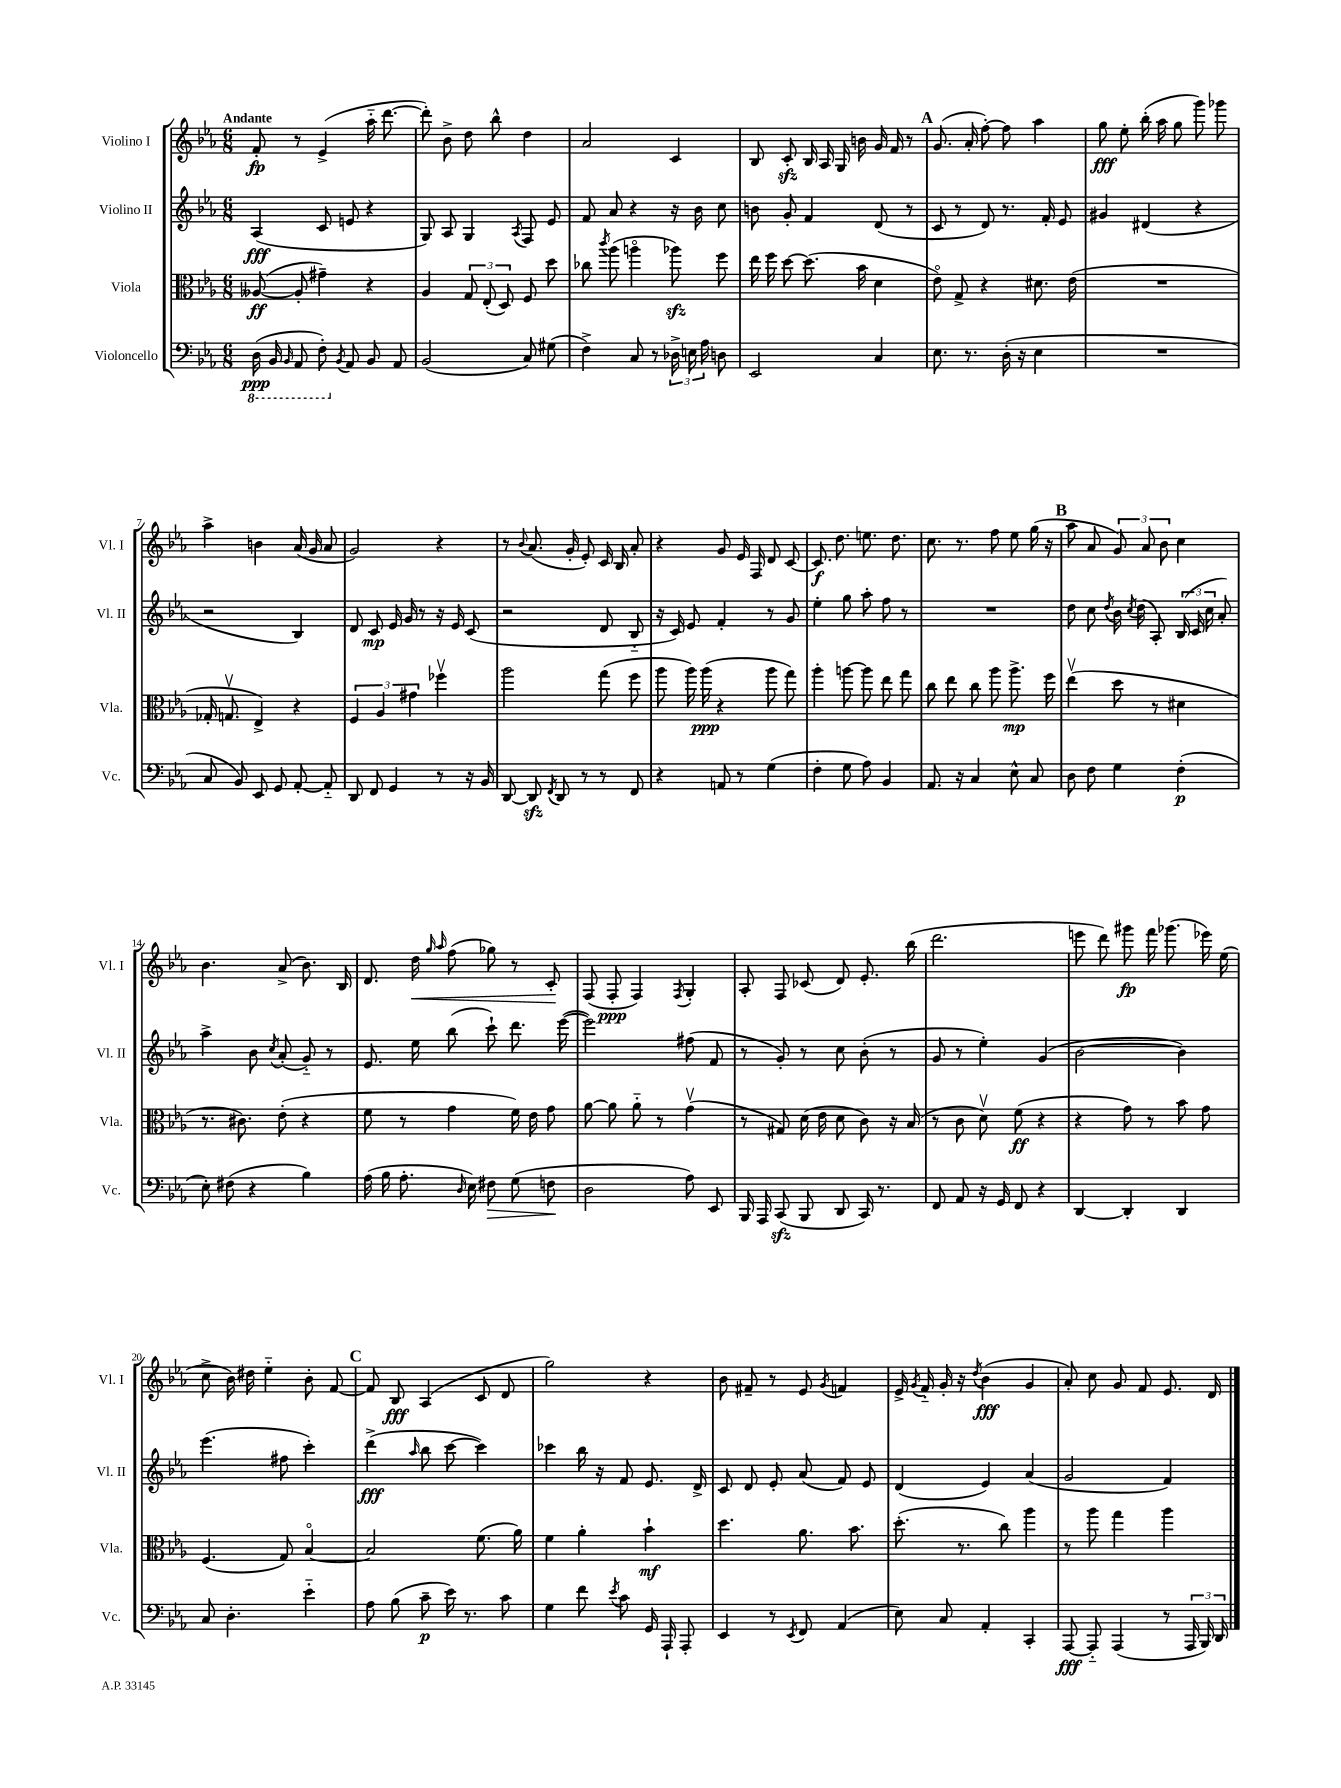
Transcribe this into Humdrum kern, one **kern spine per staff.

**kern	**dynam	**kern	**dynam	**kern	**dynam	**kern	**dynam
*part4	*part4	*part3	*part3	*part2	*part2	*part1	*part1
*staff4	*staff4	*staff3	*staff3	*staff2	*staff2	*staff1	*staff1
*I"Violoncello	*	*I"Viola	*	*I"Violino II	*	*I"Violino I	*
*I'Vc.	*	*I'Vla.	*	*I'Vl. II	*	*I'Vl. I	*
*clefF4	*	*clefC3	*	*clefG2	*	*clefG2	*
*k[b-e-a-]	*	*k[b-e-a-]	*	*k[b-e-a-]	*	*k[b-e-a-]	*
*M6/8	*	*M6/8	*	*M6/8	*	*M6/8	*
*8ba	*	*	*	*	*	*	*
=1	=1	=1	=1	=1	=1	=1	=1
!	!	!	!	!	!	!LO:TX:a:B:t=Andante	!
(16DD\	ppp	([8A--X/	ff	(4A-/	fff	8f'/	fp
16BBB-/	.	.	.	.	.	.	.
16qqBBB-/	.	.	.	.	.	.	.
8AAA-/	.	8A--'/]	.	.	.	8r	.
8FF'\)	.	4g#X~\)	.	8c/	.	(4e-^/	.
*X8ba	*	*	*	*	*	*	*
8qBB-/	.	.	.	.	.	.	.
8AA-/	.	.	.	8en/	.	.	.
8BB-/	.	4r	.	4r	.	16aa-\	.
.	.	.	.	.	.	[8.ddd\	.
8AA-/	.	.	.	.	.	.	.
=2	=2	=2	=2	=2	=2	=2	=2
(2BB-/	.	4A-/	.	8G/)	.	8ddd'\])	.
.	.	.	.	8A-/	.	8b-^\	.
.	.	12G/	.	4G/	.	8dd\	.
.	.	(12E-'/	.	.	.	.	.
.	.	.	.	.	.	8bb-^^\	.
.	.	12D/)	.	.	.	.	.
.	.	.	.	8qA-/	.	.	.
8C/)	.	8F/	.	8F/	.	4dd\	.
(8G#X\	.	8dd\	.	8e-/	.	.	.
=3	=3	=3	=3	=3	=3	=3	=3
4F^\)	.	8cc-X\	.	8f/	.	2a-/	.
.	.	8qccc/	.	.	.	.	.
.	.	(8aa-\	.	8a-/	.	.	.
8C/	.	4aan\	.	4r	.	.	.
8r	.	.	.	.	.	.	.
24D-X^\	.	8aa-Xzz\)	.	16r	.	4c/	.
24En\	.	.	.	.	.	.	.
.	.	.	.	16b-\	.	.	.
24A-\	.	.	.	.	.	.	.
8Dn\	.	8ff\	.	8cc\	.	.	.
=4	=4	=4	=4	=4	=4	=4	=4
2EE-/	.	16ee-\	.	8bn\	.	8B-/	.
.	.	16ff\	.	.	.	.	.
.	.	[8dd\	.	8g'/	.	8czz'/	.
.	.	(8.dd\]	.	4f/	.	16B-/	.
.	.	.	.	.	.	16A-/	.
.	.	.	.	.	.	16G/	.
.	.	16b-\	.	.	.	16bn\	.
4C/	.	4d\	.	(8d/	.	16g/	.
.	.	.	.	.	.	16f/	.
.	.	.	.	8r	.	8r	.
!!LO:REH:place=s1:t=A
=5	=5	=5	=5	=5	=5	=5	=5
8.E-\	.	8e-\)	.	8c/	.	(8.g/	.
.	.	8G^/	.	8r	.	.	.
8.r	.	.	.	.	.	16a-'/	.
.	.	4r	.	8d/)	.	[8ff'\)	.
(16D'\	.	.	.	8.r	.	8ff\]	.
16r	.	.	.	.	.	.	.
4E-\	.	8.d#X\	.	.	.	4aa-\	.
.	.	.	.	16f'/	.	.	.
.	.	.	.	8e-/	.	.	.
.	.	(16e-\	.	.	.	.	.
=6	=6	=6	=6	=6	=6	=6	=6
2.r	.	2.r	.	4g#X/	.	8gg\	fff
.	.	.	.	.	.	8ee-'\	.
.	.	.	.	(4d#X/	.	(16bb-'\	.
.	.	.	.	.	.	16aa-\	.
.	.	.	.	.	.	8gg\	.
.	.	.	.	4r	.	8ggg\)	.
.	.	.	.	.	.	8ggg-X\	.
!!LO:LB:g=z
=7	=7	=7	=7	=7	=7	=7	=7
8C/	.	16G-X'/	.	2r	.	4aa-^\	.
.	.	8.Gnv/	.	.	.	.	.
8BB-/)	.	.	.	.	.	.	.
8EE-/	.	4E-^/)	.	.	.	4bn\	.
8GG/	.	.	.	.	.	.	.
[8AA-'/	.	4r	.	4B-/)	.	(16a-/	.
.	.	.	.	.	.	16g/	.
8AA-/]	.	.	.	.	.	8a-/	.
=8	=8	=8	=8	=8	=8	=8	=8
8DD/	.	6F/	.	8d/	.	2g/)	.
8FF/	.	.	.	8c/	mp	.	.
.	.	6A-/	.	.	.	.	.
4GG/	.	.	.	16e-/	.	.	.
.	.	.	.	16g/	.	.	.
.	.	6g#X\	.	.	.	.	.
.	.	.	.	8r	.	.	.
8r	.	4ff-Xv\	.	16r	.	4r	.
.	.	.	.	16e-/	.	.	.
16r	.	.	.	(8c/	.	.	.
16BB-/	.	.	.	.	.	.	.
=9	=9	=9	=9	=9	=9	=9	=9
[8DD/	.	2aa-\	.	2r	.	8r	.
.	.	.	.	.	.	8qqb-/	.
8DDzz/]	.	.	.	.	.	(8.a-/	.
8qFF/	.	.	.	.	.	.	.
8DD/	.	.	.	.	.	.	.
.	.	.	.	.	.	16g'/	.
8r	.	.	.	.	.	8e-'/)	.
8r	.	(8gg\	.	8d/	.	16c/	.
.	.	.	.	.	.	16B-/	.
8FF/	.	8ff\	.	8B-/	.	8a-'/	.
=10	=10	=10	=10	=10	=10	=10	=10
4r	.	8aa-\	.	16r	.	4r	.
.	.	.	.	16c/)	.	.	.
.	.	16aa-\)	.	8e-/	.	.	.
.	.	(16aa-\	ppp	.	.	.	.
8AAn/	.	4r	.	4f'/	.	8g/	.
8r	.	.	.	.	.	16e-/	.
.	.	.	.	.	.	16F/	.
(4G\	.	8aa-\	.	8r	.	8d/	.
.	.	8gg\)	.	8g/	.	[8c/	.
=11	=11	=11	=11	=11	=11	=11	=11
4F'\	.	4aa-'\	.	4ee-'\	.	8.c/]	f
.	.	.	.	.	.	8.dd\	.
8G\	.	[8aan\	.	8gg\	.	.	.
8A-\)	.	8aa\]	.	8aa-'\	.	8.een\	.
4BB-/	.	8ee-\	.	8ff\	.	.	.
.	.	.	.	.	.	8.dd\	.
.	.	8gg\	.	8r	.	.	.
=12	=12	=12	=12	=12	=12	=12	=12
8.AA-/	.	8cc\	.	2.r	.	8.cc\	.
.	.	8ee-\	.	.	.	.	.
16r	.	.	.	.	.	8.r	.
4C/	.	8cc\	.	.	.	.	.
.	.	8aa-\	.	.	.	8ff\	.
8E-^^\	.	8.aa-^\	mp	.	.	8ee-\	.
8C/	.	.	.	.	.	(16gg\	.
.	.	16ff\	.	.	.	16r	.
!!LO:REH:place=s1:t=B
=13	=13	=13	=13	=13	=13	=13	=13
8D\	.	(4ee-v\	.	8dd\	.	8aa-\	.
8F\	.	.	.	8cc\	.	8a-/	.
.	.	.	.	8qdd/	.	.	.
4G\	.	8dd\	.	16b-\	.	12g/)	.
.	.	.	.	8qcc/	.	.	.
.	.	.	.	(16dd\	.	.	.
.	.	.	.	.	.	12a-/	.
.	.	8r	.	8A-'/)	.	.	.
.	.	.	.	.	.	12b-\	.
(4F'\	p	4d#X\	.	(24B-/	.	4cc\	.
.	.	.	.	24c/	.	.	.
.	.	.	.	24cc\	.	.	.
.	.	.	.	8a-'/)	.	.	.
!!LO:LB:g=z
=14	=14	=14	=14	=14	=14	=14	=14
8E-'\)	.	8.r	.	4aa-^\	.	4.b-\	.
(8F#X\	.	.	.	.	.	.	.
.	.	8.c#X\)	.	.	.	.	.
4r	.	.	.	8b-\	.	.	.
.	.	.	.	8qcc/	.	.	.
.	.	(8e-'\	.	(8a-'/	.	(8a-^/	.
4B-\)	.	4r	.	8g/)	.	8.b-\)	.
.	.	.	.	8r	.	.	.
.	.	.	.	.	.	16B-/	.
=15	=15	=15	=15	=15	=15	=15	=15
(16A-\	.	8f\	.	8.e-/	.	8.d/	.
16B-\	.	.	.	.	.	.	.
8.A-'\	.	8r	.	.	.	.	.
!	!	!	!	!	!	!	!LO:HP:b
.	.	.	.	16ee-\	.	16dd\	<
.	.	.	.	.	.	16qqgg/	.
.	.	.	.	.	.	16qqaa-/	.
.	.	4g\	.	(8bb-\	.	(8ff\	.
16qqD/	.	.	.	.	.	.	.
16E-\)	.	.	.	.	.	.	.
!	!LO:HP:b	!	!	!	!	!	!
8F#X\	>	.	.	8ccc`\)	.	8gg-X\)	.
(8G\	.	16f\)	.	8.ddd\	.	8r	.
.	.	16e-\	.	.	.	.	.
8Fn\	.	8g\	.	.	.	8c'/	.
.	.	.	.	([16eee-\	.	.	.
.	]	.	.	.	.	.	[
=16	=16	=16	=16	=16	=16	=16	=16
2D\	.	[8a-\	.	2eee-\])	.	(8F/	.
.	.	8a-\]	.	.	.	8F'/	ppp
.	.	8a-\	.	.	.	4F/)	.
.	.	8r	.	.	.	.	.
.	.	.	.	.	.	8qF/	.
8A-\)	.	(4gv\	.	(8ff#X\	.	4G'/	.
8EE-/	.	.	.	8f/	.	.	.
=17	=17	=17	=17	=17	=17	=17	=17
16BBB-/	.	8r	.	8r	.	8A-'/	.
16AAA-/	.	.	.	.	.	.	.
(8CCzz/	.	8G#X/)	.	8g'/)	.	8F/	.
8BBB-/	.	(16d\	.	8r	.	(8c-X/	.
.	.	16e-\	.	.	.	.	.
8DD/	.	8d\	.	8cc\	.	8d/)	.
16CC/)	.	8c\)	.	(8b-'\	.	8.e-'/	.
8.r	.	.	.	.	.	.	.
.	.	16r	.	8r	.	.	.
.	.	(16B-/	.	.	.	(16bb-\	.
=18	=18	=18	=18	=18	=18	=18	=18
8FF/	.	8r	.	8g/	.	2.ddd\	.
8AA-/	.	8c\	.	8r	.	.	.
16r	.	8dv\)	.	4ee-'\)	.	.	.
16GG/	.	.	.	.	.	.	.
8FF/	.	(8f\	ff	.	.	.	.
4r	.	4r	.	(4g/	.	.	.
=19	=19	=19	=19	=19	=19	=19	=19
[4DD/	.	4r	.	[2b-\	.	8eeen\	.
.	.	.	.	.	.	8ddd\)	.
4DD'/]	.	8g\)	.	.	.	8ggg#X\	fp
.	.	8r	.	.	.	16fff\	.
.	.	.	.	.	.	(8.ggg-X\	.
4DD/	.	8b-\	.	4b-\])	.	.	.
.	.	8g\	.	.	.	16eee-X\)	.
.	.	.	.	.	.	(16ee-\	.
!!LO:LB:g=z
=20	=20	=20	=20	=20	=20	=20	=20
8C/	.	(4.F/	.	(4.eee-\	.	8cc^\	.
4.D'\	.	.	.	.	.	16b-\)	.
.	.	.	.	.	.	16dd#X\	.
.	.	.	.	.	.	4ee-\	.
.	.	8G/)	.	8ff#X\	.	.	.
4e-\	.	[4B-/	.	4ccc'\)	.	8b-'\	.
.	.	.	.	.	.	[8f/	.
!!LO:REH:place=s1:t=C
=21	=21	=21	=21	=21	=21	=21	=21
8A-\	.	2B-/]	.	(4ddd^\	fff	8f/]	.
(8B-\	.	.	.	.	.	8B-/	fff
.	.	.	.	16qqaa-/	.	.	.
8c~\	p	.	.	8bb-\	.	(4A-/	.
16e-\)	.	.	.	[8ccc\	.	.	.
8.r	.	.	.	.	.	.	.
.	.	(8.f\	.	4ccc\])	.	8c/	.
8c\	.	.	.	.	.	8d/	.
.	.	16a-\)	.	.	.	.	.
=22	=22	=22	=22	=22	=22	=22	=22
4G\	.	4f\	.	4ccc-X\	.	2gg\)	.
8f\	.	4a-'\	.	16bb-\	.	.	.
.	.	.	.	16r	.	.	.
8qe-/	.	.	.	.	.	.	.
8c\	.	.	.	8f/	.	.	.
16GG/	.	4b-`\	mf	8.e-/	.	4r	.
16AAA-`/	.	.	.	.	.	.	.
8AAA-'/	.	.	.	.	.	.	.
.	.	.	.	16d^/	.	.	.
=23	=23	=23	=23	=23	=23	=23	=23
4EE-/	.	4.dd\	.	8c/	.	8b-\	.
.	.	.	.	8d/	.	8f#X~/	.
8r	.	.	.	8e-'/	.	8r	.
8qEE-/	.	.	.	.	.	.	.
8FF/	.	8.a-\	.	(8a-/	.	8e-/	.
.	.	.	.	.	.	8qg/	.
(4AA-/	.	.	.	8f/)	.	4fn/	.
.	.	8.b-\	.	.	.	.	.
.	.	.	.	8e-/	.	.	.
=24	=24	=24	=24	=24	=24	=24	=24
8E-\)	.	(8.dd'\	.	(4d/	.	16e-^/	.
.	.	.	.	.	.	8qg/	.
.	.	.	.	.	.	16f/	.
8C/	.	.	.	.	.	16g'/	.
.	.	8.r	.	.	.	16r	.
.	.	.	.	.	.	8qdd/	.
4AA-'/	.	.	.	4e-/)	.	(4b-\	fff
.	.	8cc\)	.	.	.	.	.
4CC'/	.	4aa-\	.	(4a-/	.	4g/	.
=25	=25	=25	=25	=25	=25	=25	=25
[8AAA-/	fff	8r	.	2g/	.	8a-'/)	.
8AAA-/]	.	8aa-\	.	.	.	8cc\	.
(4AAA-/	.	4gg\	.	.	.	8g/	.
.	.	.	.	.	.	8f/	.
8r	.	4aa-\	.	4f/)	.	8.e-/	.
24AAA-/	.	.	.	.	.	.	.
24BBB-/)	.	.	.	.	.	.	.
.	.	.	.	.	.	16d/	.
24DD/	.	.	.	.	.	.	.
==	==	==	==	==	==	==	==
*-	*-	*-	*-	*-	*-	*-	*-
